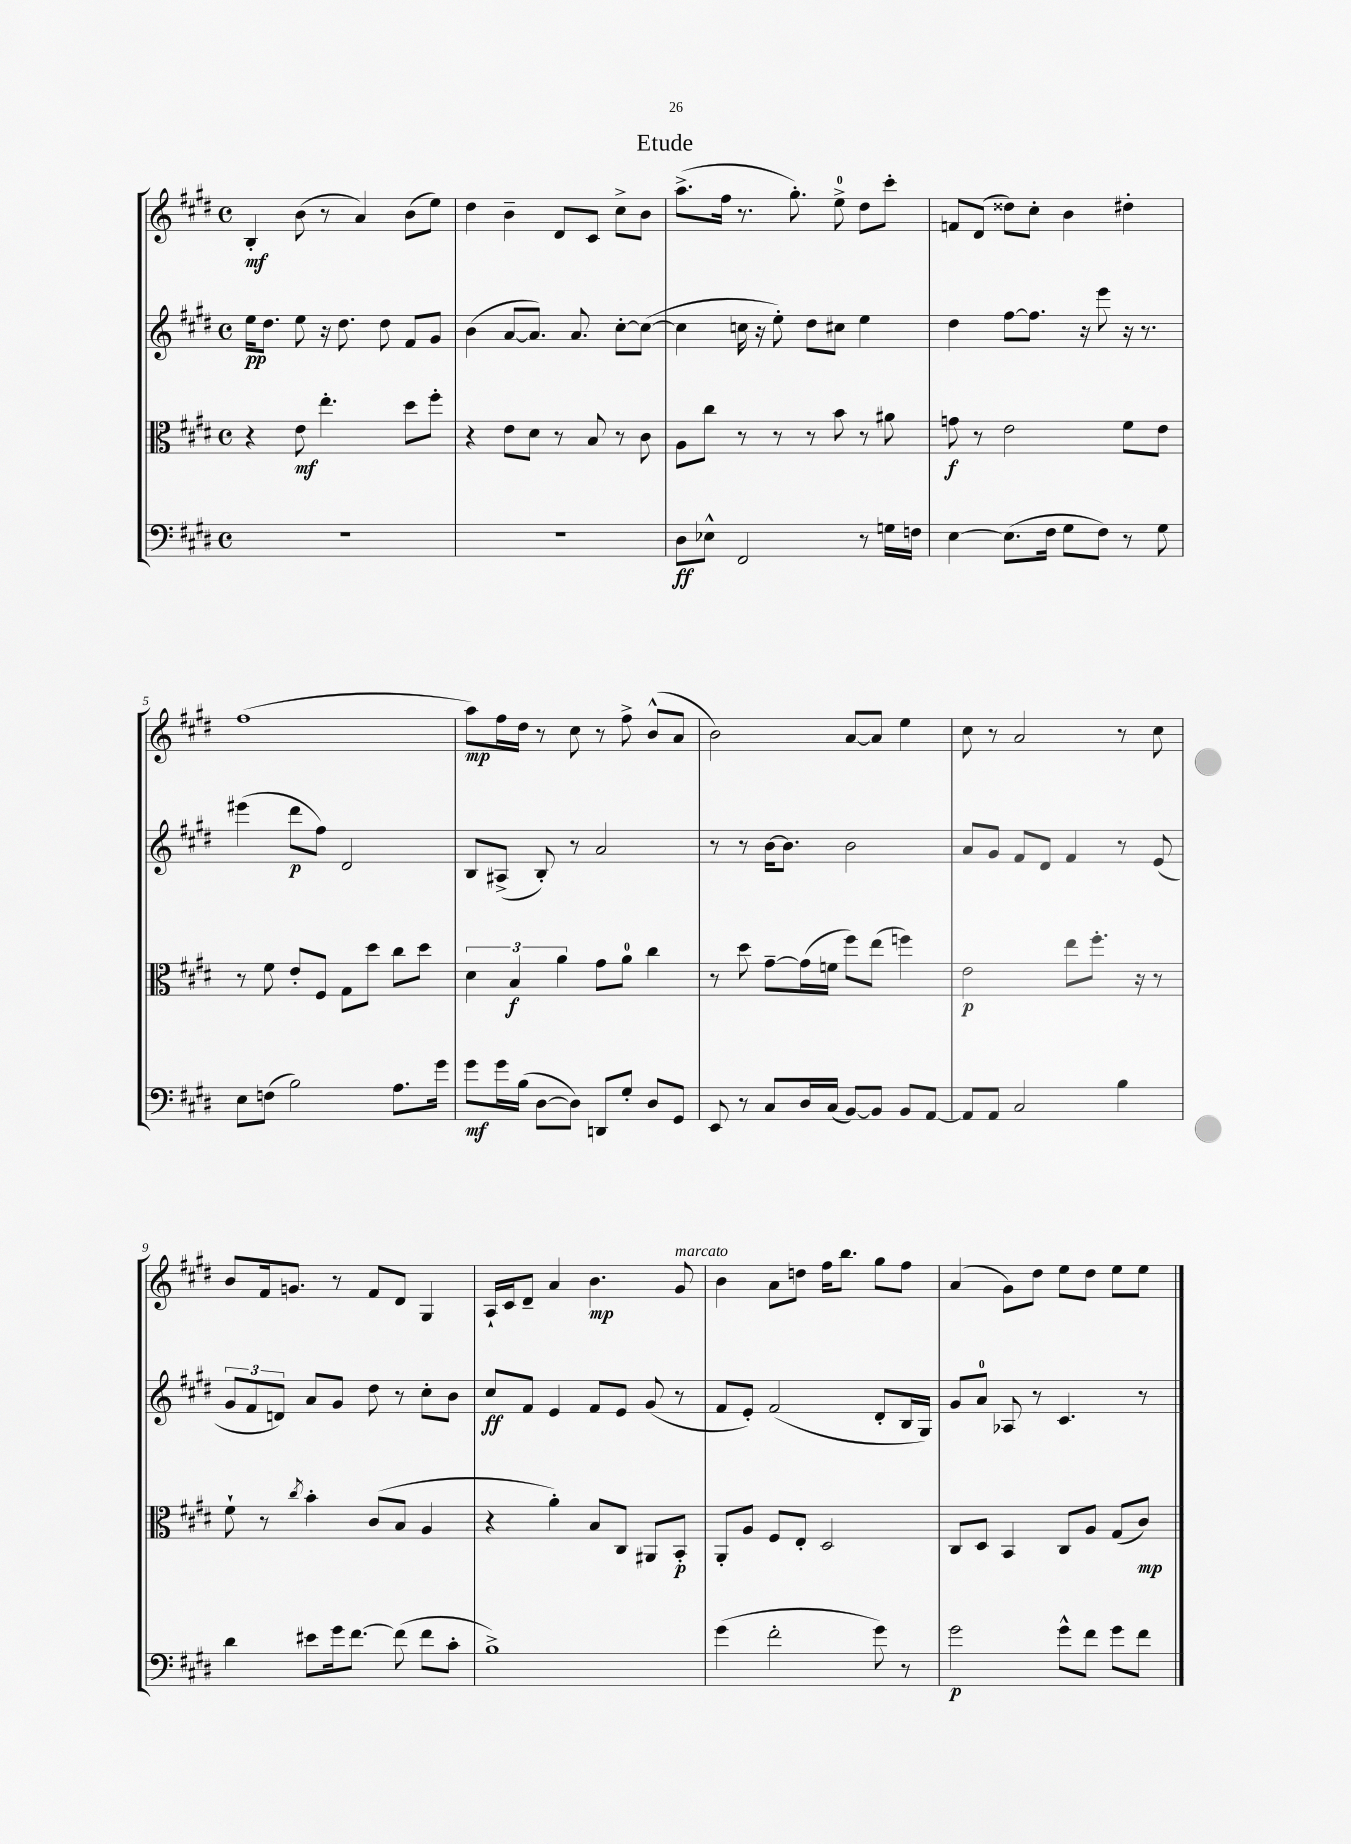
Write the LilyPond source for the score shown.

\header { title = "Etude" }
<<
\new StaffGroup <<
\new Staff = "s0" {
    \clef treble \key e \major \defaultTimeSignature \time 4/4
    \autoBeamOff b4-.\mf b'8( r8 a'4) b'8[( e''8]) |
    dis''4 b'4-- dis'8[ cis'8] cis''8[-> b'8] |
    a''8.[->( fis''16] r8. gis''8.-.) e''8-0-> dis''8[ cis'''8]-. |
    f'8[ dis'8]( disis''8[) cis''8]-. b'4 dis''4-. |
    fis''1( |
    a''8[\mp) fis''16 dis''16] r8 cis''8 r8 fis''8-> b'8[-^( a'8] |
    b'2) a'8[~ a'8] e''4 |
    cis''8 r8 a'2 r8 cis''8 |
    b'8[ fis'16 g'8.] r8 fis'8[ dis'8] gis4 |
    a16[-! cis'16 dis'8]-- a'4 b'4.\mp gis'8^\markup { \italic "marcato" } |
    b'4 a'8[ d''8] fis''16[ b''8.] gis''8[ fis''8] |
    a'4( gis'8[) dis''8] e''8[ dis''8] e''8[ e''8] \bar "|." |
}
\new Staff = "s1" {
    \clef treble \key e \major \defaultTimeSignature \time 4/4
    \autoBeamOff e''16[\pp dis''8.] e''8 r16 dis''8. dis''8 fis'8[ gis'8] |
    b'4( a'8[~ a'8.]) a'8. cis''8[~-. cis''8]~( |
    cis''4 c''16 r16 e''8-.) dis''8[ cis''8] e''4 |
    dis''4 fis''8[~ fis''8.] r16 e'''8 r16 r8. |
    eis'''4( dis'''8[\p fis''8]) dis'2 |
    b8[ ais8]->( b8-.) r8 a'2 |
    r8 r8 b'16[~ b'8.] b'2 |
    a'8[ gis'8] fis'8[ dis'8] fis'4 r8 e'8( |
    \tuplet 3/2 { gis'8[ fis'8 d'8]) } a'8[ gis'8] dis''8 r8 cis''8[-. b'8] |
    cis''8[\ff fis'8] e'4 fis'8[ e'8] gis'8( r8 |
    fis'8[ e'8]-.) fis'2( dis'8[-. b16 gis16]) |
    gis'8[ a'8]-0 aes8 r8 cis'4. r8 \bar "|." |
}
\new Staff = "s2" {
    \clef alto \key e \major \defaultTimeSignature \time 4/4
    \autoBeamOff r4 e'8\mf e''4.-. dis''8[ fis''8]-. |
    r4 e'8[ dis'8] r8 b8 r8 cis'8 |
    a8[ cis''8] r8 r8 r8 b'8 r8 ais'8 |
    g'8\f r8 e'2 fis'8[ e'8] |
    r8 fis'8 e'8[-. fis8] gis8[ dis''8] cis''8[ dis''8] |
    \tuplet 3/2 { dis'4 b4\f a'4 } gis'8[ a'8]-0 cis''4 |
    r8 dis''8 gis'8[~-- gis'16( f'16] fis''8[) e''8]( f''4) |
    e'2\p e''8[ fis''8.]-. r16 r8 |
    fis'8-! r8 \acciaccatura { cis''8 } b'4-. cis'8[( b8] a4 |
    r4 a'4-.) b8[ cis8] ais,8[ b,8]-.\p |
    a,8[-. a8] fis8[ e8]-. dis2 |
    cis8[ dis8] b,4 cis8[ a8] gis8[( cis'8]\mp) \bar "|." |
}
\new Staff = "s3" {
    \clef bass \key e \major \defaultTimeSignature \time 4/4
    \autoBeamOff R1 |
    R1 |
    dis8[\ff ees8]-^ fis,2 r8 g16[ f16] |
    e4~ e8.[( fis16] gis8[ fis8]) r8 gis8 |
    e8[ f8]( b2) a8.[ gis'16] |
    gis'8[\mf gis'16 b16]( dis8[~ dis8]) d,8[ gis8]-. dis8[ gis,8] |
    e,8 r8 cis8[ dis16 cis16]( b,8[~) b,8] b,8[ a,8]~ |
    a,8[ a,8] cis2 b4 |
    dis'4 eis'8[ gis'16 fis'8.]~ fis'8( fis'8[ cis'8]-. |
    b1->) |
    gis'4( fis'2-. gis'8) r8 |
    gis'2\p gis'8[-^ fis'8] gis'8[ fis'8] \bar "|." |
}
>>
>>
